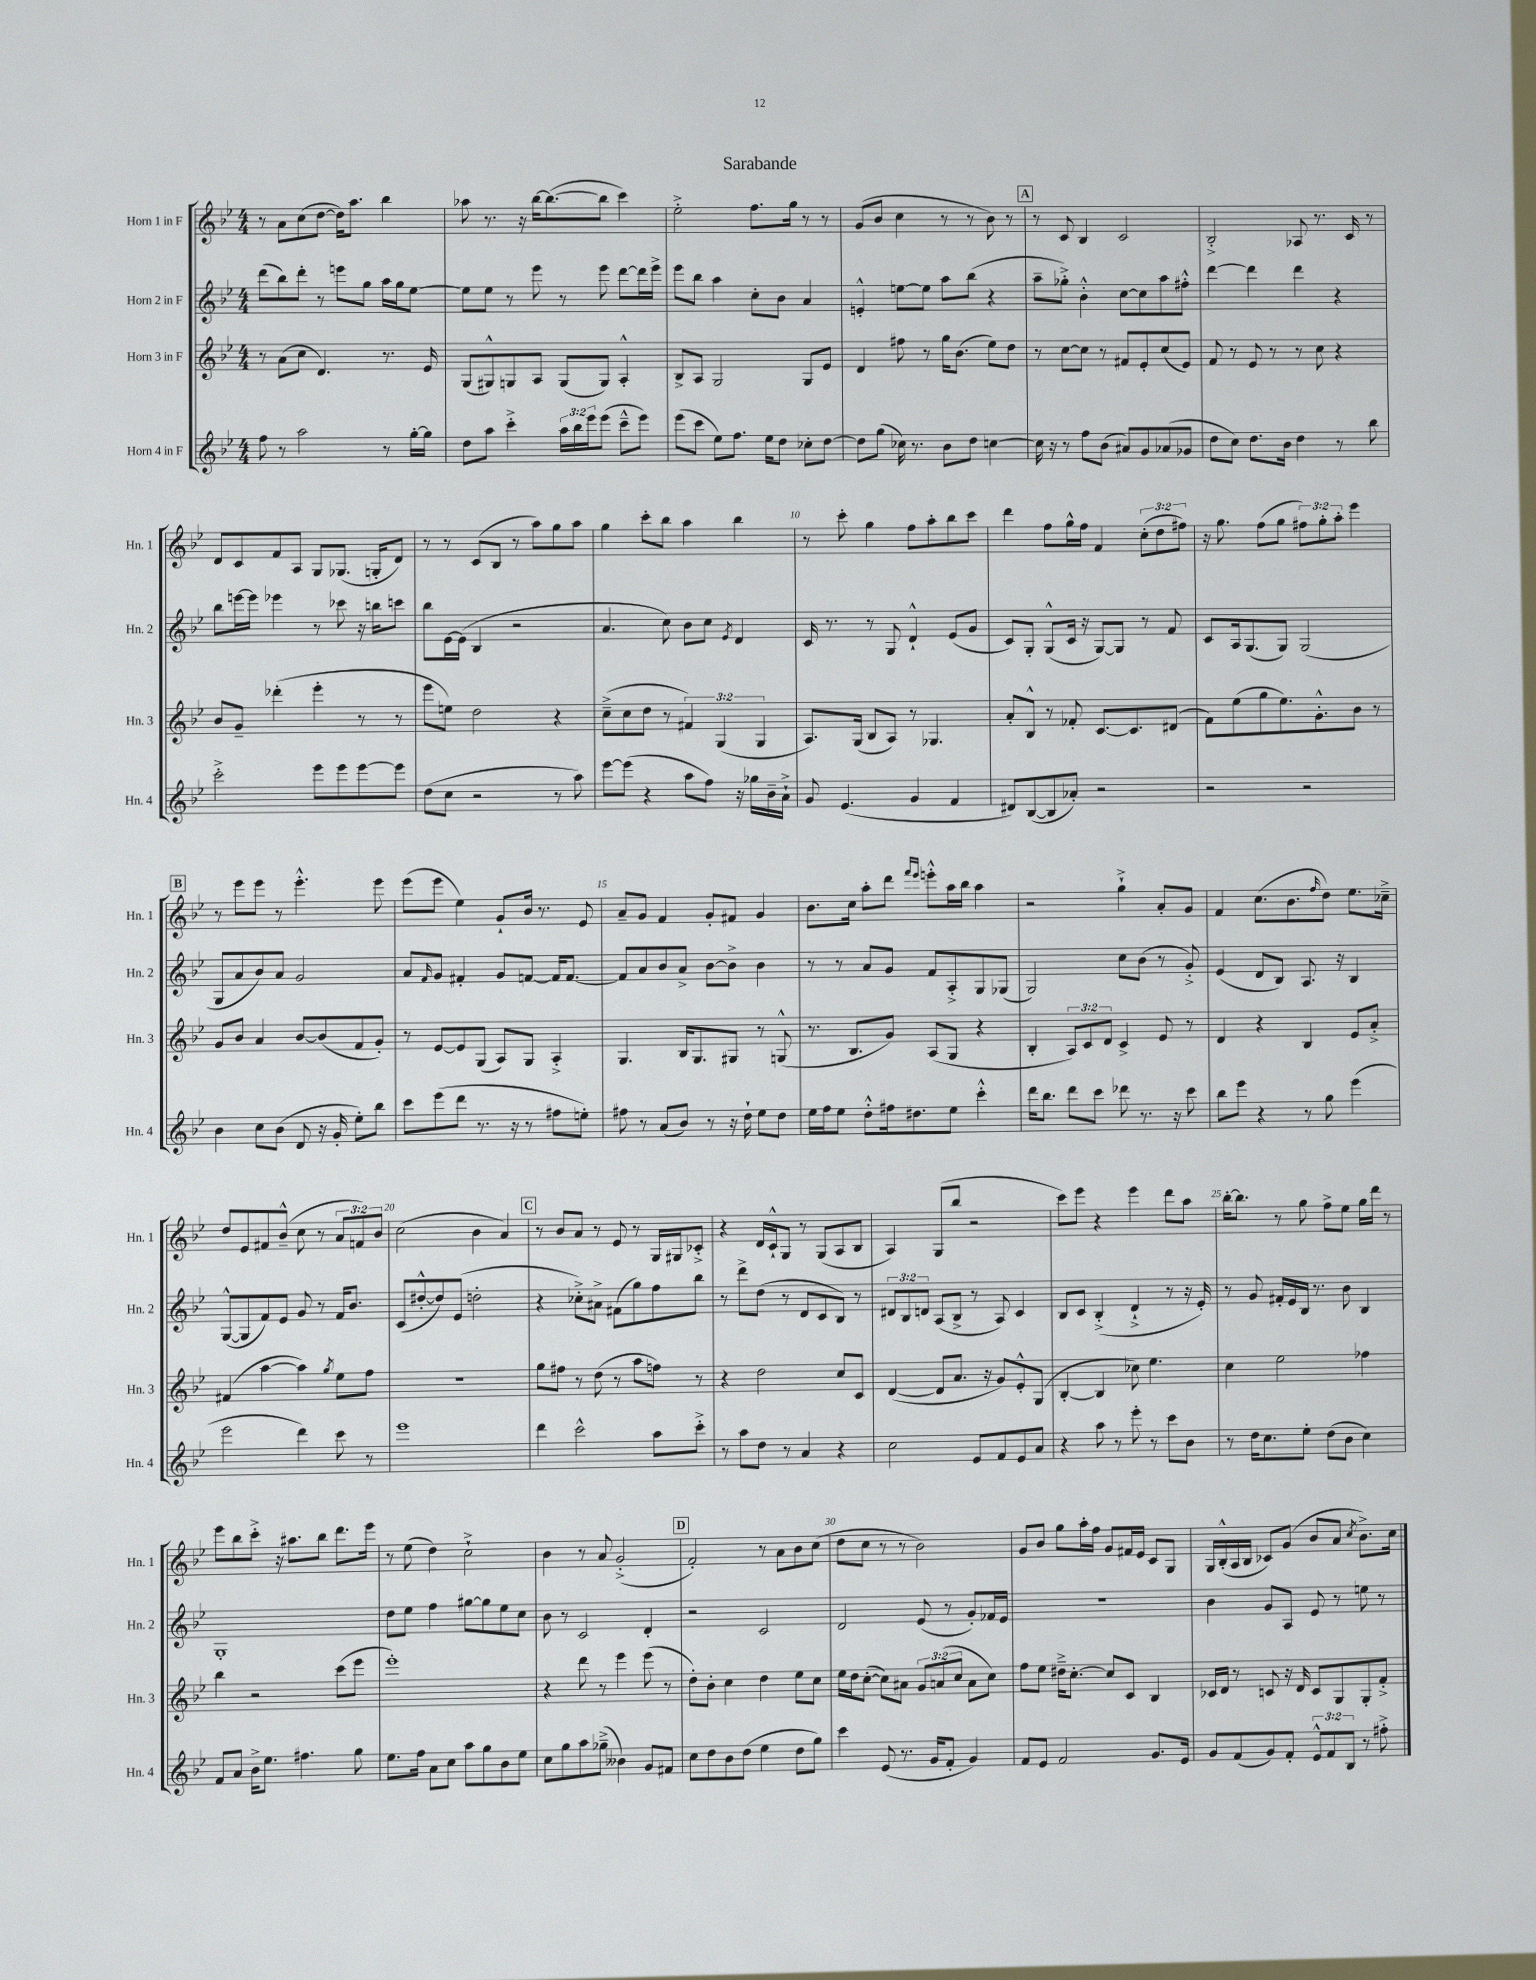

**kern	**kern	**kern	**kern
*staff4	*staff3	*staff2	*staff1
*clefG2	*clefG2	*clefG2	*clefG2
*k[b-e-]	*k[b-e-]	*k[b-e-]	*k[b-e-]
*M4/4	*M4/4	*M4/4	*M4/4
8ff	8r	(8ddd	8r
8r	(8a	8bb-)	8a
2aa	8cc	8ddd'	(8cc
.	4.d)	8r	[8dd
.	.	8eee	16dd])
.	.	.	8.aa
.	.	8gg	.
8r	8.r	16aa	4bb-
.	.	16gg	.
[16gg'	.	[8ee-	.
16gg]	16e-	.	.
=	=	=	=
8dd	(8G	8ee-]	8aa-
8aa	8G#^^)	8ee-	8.r
4ccc'^	8G	8r	.
.	.	.	16r
.	8A	8eee-	[16bb-
.	.	.	(8.bb-_
24aa	(8G	8r	.
24bb-	.	.	.
24eee-	.	.	.
(8eee-	8G)	8eee-	8bb-]
8ccc~^^	4A'^^	[8ddd	4ccc)
8eee-)	.	16ddd]	.
.	.	16eee-^	.
=	=	=	=
(8eee-	8B-^	8eee-	2ee-'^
8ccc	8A	8bb-	.
8ee-)	2G	4aa	.
8.ff	.	.	.
.	.	8cc'	8.ff
16ee-	.	.	.
8dd	.	8b-	.
.	.	.	16gg
8cc-'	8G	4a	8r
[8dd	8e-	.	8r
=	=	=	=
8dd]	4d	4e'^^	(8g
(8gg	.	.	8b-
16cc-)	8ff#	[8ee	4cc
8.r	.	.	.
.	8r	8ee]	.
8b-	16gg	8aa	8r
.	(8.b-	.	.
8dd	.	(8bb-	8r
[4cc	8ee-)	4r	8b-)
.	8dd	.	8r
=	=	=	=
16cc]	8r	8aa~	8r
16r	.	.	.
8r	[8cc	8gg-'^)	8c
8ff	8cc]	4b-'^^	4B-
(8b-	8r	.	.
8a#)	8f#	[8cc	2c
8g	8e-'	8cc]	.
(8a-	(8cc	8aa	.
8g-	8e-)	8ff#'^^	.
=	=	=	=
8dd	8f	[4ddd	2B-'^
8cc)	8r	.	.
8.dd	8e-	4ddd]	.
.	8r	.	.
16b-	.	.	.
4dd	8r	4ddd	8A-
.	8cc	.	8.r
8r	4r	4r	.
.	.	.	16c
8bb-	.	.	8r
=	=	=	=
2ccc'^	8b-	8bb-	8d
.	8g~	[16eee	8c
.	.	16eee]	.
.	(4ddd-'	4eee-	8f
.	.	.	8A
8eee-	4eee-'	8r	8G
8eee-	.	8ccc-	(8.G-
[8eee-	8r	16r	.
.	.	16bb	16G'
8eee-]	8r	8ccc	8d)
=	=	=	=
(8dd	8eee-	8bb-	8r
8cc	8ee)	[16e-	8r
.	.	(16e-]	.
2r	2dd	4B-	(8c
.	.	.	8B-
.	.	2r	8r
.	.	.	8aa)
8r	4r	.	8gg
8aa)	.	.	8aa
=	=	=	=
[8eee-	(8cc~^	4.a	4gg
(8eee-]	8cc	.	.
4r	8dd	.	8ccc'
.	8r	8cc)	8bb-
8aa	6f#)	8b-	4aa
8ff)	.	8cc	.
.	(6G	.	.
.	.	8qe-	.
16r	.	4d	4bb-
16gg-	.	.	.
.	6G	.	.
16b-~	.	.	.
16a`^	.	.	.
=	=	=	=
8g	8.A)	16c	8r
.	.	8.r	.
(4.e-	.	.	8ccc'
.	(16G	.	.
.	8B-	8r	4gg
.	8A)	8G	.
4g	8r	4d`^^	8ff
.	4.G-	.	8aa'
4f	.	(8e-	8bb-
.	.	8g	8ccc
=	=	=	=
8d#)	8a'	8c)	4ddd
([8B-	8B-^^	8G'	.
8B-]	8r	(8G^^	8ff
8a-')	8f-'	16c	16gg^^
.	.	16r	16ff
2r	[8.c	[8G)	4f
.	.	8G]	.
.	8.c]	.	.
.	.	8r	(12cc'
.	.	.	12dd
.	(8d#	8f	.
.	.	.	12ff#)
=	=	=	=
2r	8f)	8c	16r
.	.	.	8.gg
.	(8ee-	16A	.
.	.	(8.G	.
.	8gg	.	(8ff
.	8.ee-)	8G)	8gg
2r	.	(2G	12ff#)
.	8.g'^^	.	.
.	.	.	12gg'
.	.	.	12aa'
.	8b-	.	4eee-
.	8r	.	.
=	=	=	=
4b-	8g	8G	8r
.	8b-	8a	8eee-
8cc	4a	8b-)	8eee-
(8b-	.	8a	8r
8d	[8b-	2g	4.eee-'^^
16r	(8b-]	.	.
16g'	.	.	.
8ee-')	8f	.	.
8bb-	8g')	.	8eee-
=	=	=	=
8ccc	8r	8a	(8eee-
.	.	16qqf	.
(8eee-	[8e-	8g	8eee-
8ddd	8e-]	4f#'	4ee-)
8.r	(8G	.	.
.	8A)	8g	8g`
16r	.	.	.
8r	8G	[8f	16b-
.	.	.	8.r
8ff#	4A'^	16f]	.
.	.	[8.f	.
8ee')	.	.	8e-
=	=	=	=
8ff#	4.G	8f]	8a~
8r	.	8a	8g
(8a	.	8b-	4f
8b-)	16B-	8a^	.
.	8.G	.	.
8r	.	[8b-	8g'
16r	8G#	8b-^]	8f#
16dd`	.	.	.
8ee-	8r	4b-	4g
8dd	(8G^^	.	.
=	=	=	=
16ee-	8.r	8r	8.b-
16ff	.	.	.
8ee-	.	8r	.
.	8.B-	.	16cc
8dd'^^	.	8a	8aa'
16ff#	8g)	8g	8ddd
8.dd#	.	.	.
.	.	.	16qqfff
.	.	.	16qqeee-
.	(8A	8f	8eee'^^
8ee-	8G	8A'^	16aa
.	.	.	16bb-
4ccc'^^	4r	8G	4aa
.	.	(8G-	.
=	=	=	=
16ddd	4B-'	2G)	2r
8.bb-	.	.	.
8ddd	12A)	.	.
.	12c	.	.
8ccc	.	.	.
.	12d	.	.
8ddd-	4c^	8cc	4gg`^
8.r	.	(8b-	.
.	8e-	8r	8a'
16r	.	.	.
8ccc	8r	8g'^)	8g
=	=	=	=
8bb-	4d	(4e-	4f
8eee-	.	.	.
4r	4r	8d	(8.cc
.	.	8B-)	.
.	.	.	8.b-
8r	4B-	8.A	.
.	.	.	16qqff
8gg	.	.	8dd)
.	.	16r	.
(4eee-	8e-	4B-	8.ee-
.	8a'^	.	.
.	.	.	16cc-~^
=	=	=	=
2eee-	(4f#	([8G^^	8dd
.	.	8G]	8e-
.	[4aa	8f)	8f#
.	.	8e-	(8b-~^^
4ddd)	4aa])	8g	8cc
.	.	8r	8r
.	8qgg	.	.
8ccc	8ee-	16f	12a
.	.	8.b-	.
.	.	.	12f)
8r	8ff	.	.
.	.	.	12b-
=	=	=	=
1eee-	1r	(8c	(2cc
.	.	[8dd#'^^	.
.	.	8dd#])	.
.	.	(8e-	.
.	.	2dd'	4b-
.	.	.	4a)
=	=	=	=
4ddd	8gg	4r	8r
.	8ff#	.	8b-
2ccc^^	8r	8cc-'^)	8a
.	(8dd	8a#^	8r
.	8r	(8f#	8e-
.	8aa	8gg)	8r
8aa	8ff)	8ff	16G
.	.	.	16G#
8ccc'^	8r	8bb-	8c-'^
=	=	=	=
8r	4r	8r	4r
8aa	.	8ddd^	.
8dd	2dd	(8dd	16d
.	.	.	16c`^^
8r	.	8r	8G
4a	.	8d	8r
.	.	8c	(8G
4r	8cc	8B-)	8A
.	8c	8r	8B-
=	=	=	=
2cc	([4d	12d#	4A)
.	.	12B-	.
.	.	12d	.
.	8d]	(8A	(8G
.	8.a	8B-^	8bb-
8e-	.	8r	2r
.	16r	.	.
8f	8g)	8A)	.
8e-	8e-'^^	4c	.
8a	(8G	.	.
=	=	=	=
4r	[4B-'	8B-	8ccc)
.	.	8c	8eee-
8aa	4B-]	(4B-'^	4r
8r	.	.	.
8eee-'	8cc-)	4d`^	4eee-
8r	4.ee-	.	.
8ccc	.	8r	8ddd
8b-	.	16r	8aa
.	.	16e-')	.
=	=	=	=
8r	4cc	8r	[16bb-'
.	.	.	8.bb-]
16dd	.	8g	.
8.cc	.	.	.
.	2ee-	16f#'	8r
.	.	16e-	.
8ee-'	.	16B-	8gg
.	.	8.r	.
(8dd	.	.	8ff^
8b-	.	8b-	8ee-
4cc)	4ff-	4B-	16gg
.	.	.	16ddd
.	.	.	8r
=	=	=	=
8f	4bb-	1G'	8eee-
8a	.	.	8bb-
16b-^	2r	.	8ccc'^
8.ee-	.	.	.
.	.	.	16r
.	.	.	8.aa#
4.ff#	.	.	.
.	.	.	8bb-
.	(8ccc	.	8.ddd
8gg	8eee-	.	.
.	.	.	16eee-
=	=	=	=
8.ee-	1eee-')	8dd	8r
.	.	8ee-	(8ee-
16ff	.	.	.
8a	.	4ff	4dd)
8cc	.	.	.
8aa	.	[8gg#	2cc`^
8gg	.	8gg#]	.
8b-	.	8ee-	.
8ee-	.	8cc	.
=	=	=	=
8cc	4r	8b-	4b-
8gg	.	8r	.
8aa	8ddd	2c	8r
(8gg-~^	8r	.	8a
4b--)	4eee-	.	(2g'^
8g	(8eee-	4d'	.
8f#	8r	.	.
=	=	=	=
8cc	8dd')	2r	2f')
8dd	8b-'	.	.
8b-	4cc	.	.
(8dd	.	.	.
4ee-	4dd	2c	8r
.	.	.	8a
8dd	8ee-	.	8b-
8gg)	8cc	.	(8cc
=	=	=	=
4ccc	16ee-	2d	8dd
.	16dd	.	.
.	([8cc'	.	8cc
(8e-	8cc])	.	8r
8.r	8a#	.	8r
.	12g	(8e-	2b-)
16g	.	.	.
.	(12a	.	.
8f'	.	8r	.
.	12cc	.	.
4g)	8a	8g')	.
.	8cc)	16f-	.
.	.	16e-	.
=	=	=	=
8f	8ff	1r	8g
8e-	8ee-	.	8b-
2f	16dd#~^	.	8gg
.	[8.cc'	.	.
.	.	.	16aa'
.	.	.	16ff
.	8cc]	.	8g
.	8c	.	16f#
.	.	.	16e-
8.g	4B-	.	8c
.	.	.	8G
16e-	.	.	.
=	=	=	=
8g	16c-	4b-	16G
.	16d	.	(16B-'^^
(8f	8r	.	16A
.	.	.	16B-
8g)	8c	8g	8c-)
8f'	16r	8A	(8g
.	16d	.	.
12e-^^	8c	8e-	8b-
12f	.	.	.
.	8G	8r	8a
12B-	.	.	.
.	.	.	8qcc
8r	8G'	8ee	8.b-^)
8ff#'^	8f'^	8r	.
.	.	.	16cc
==	==	==	==
*-	*-	*-	*-
